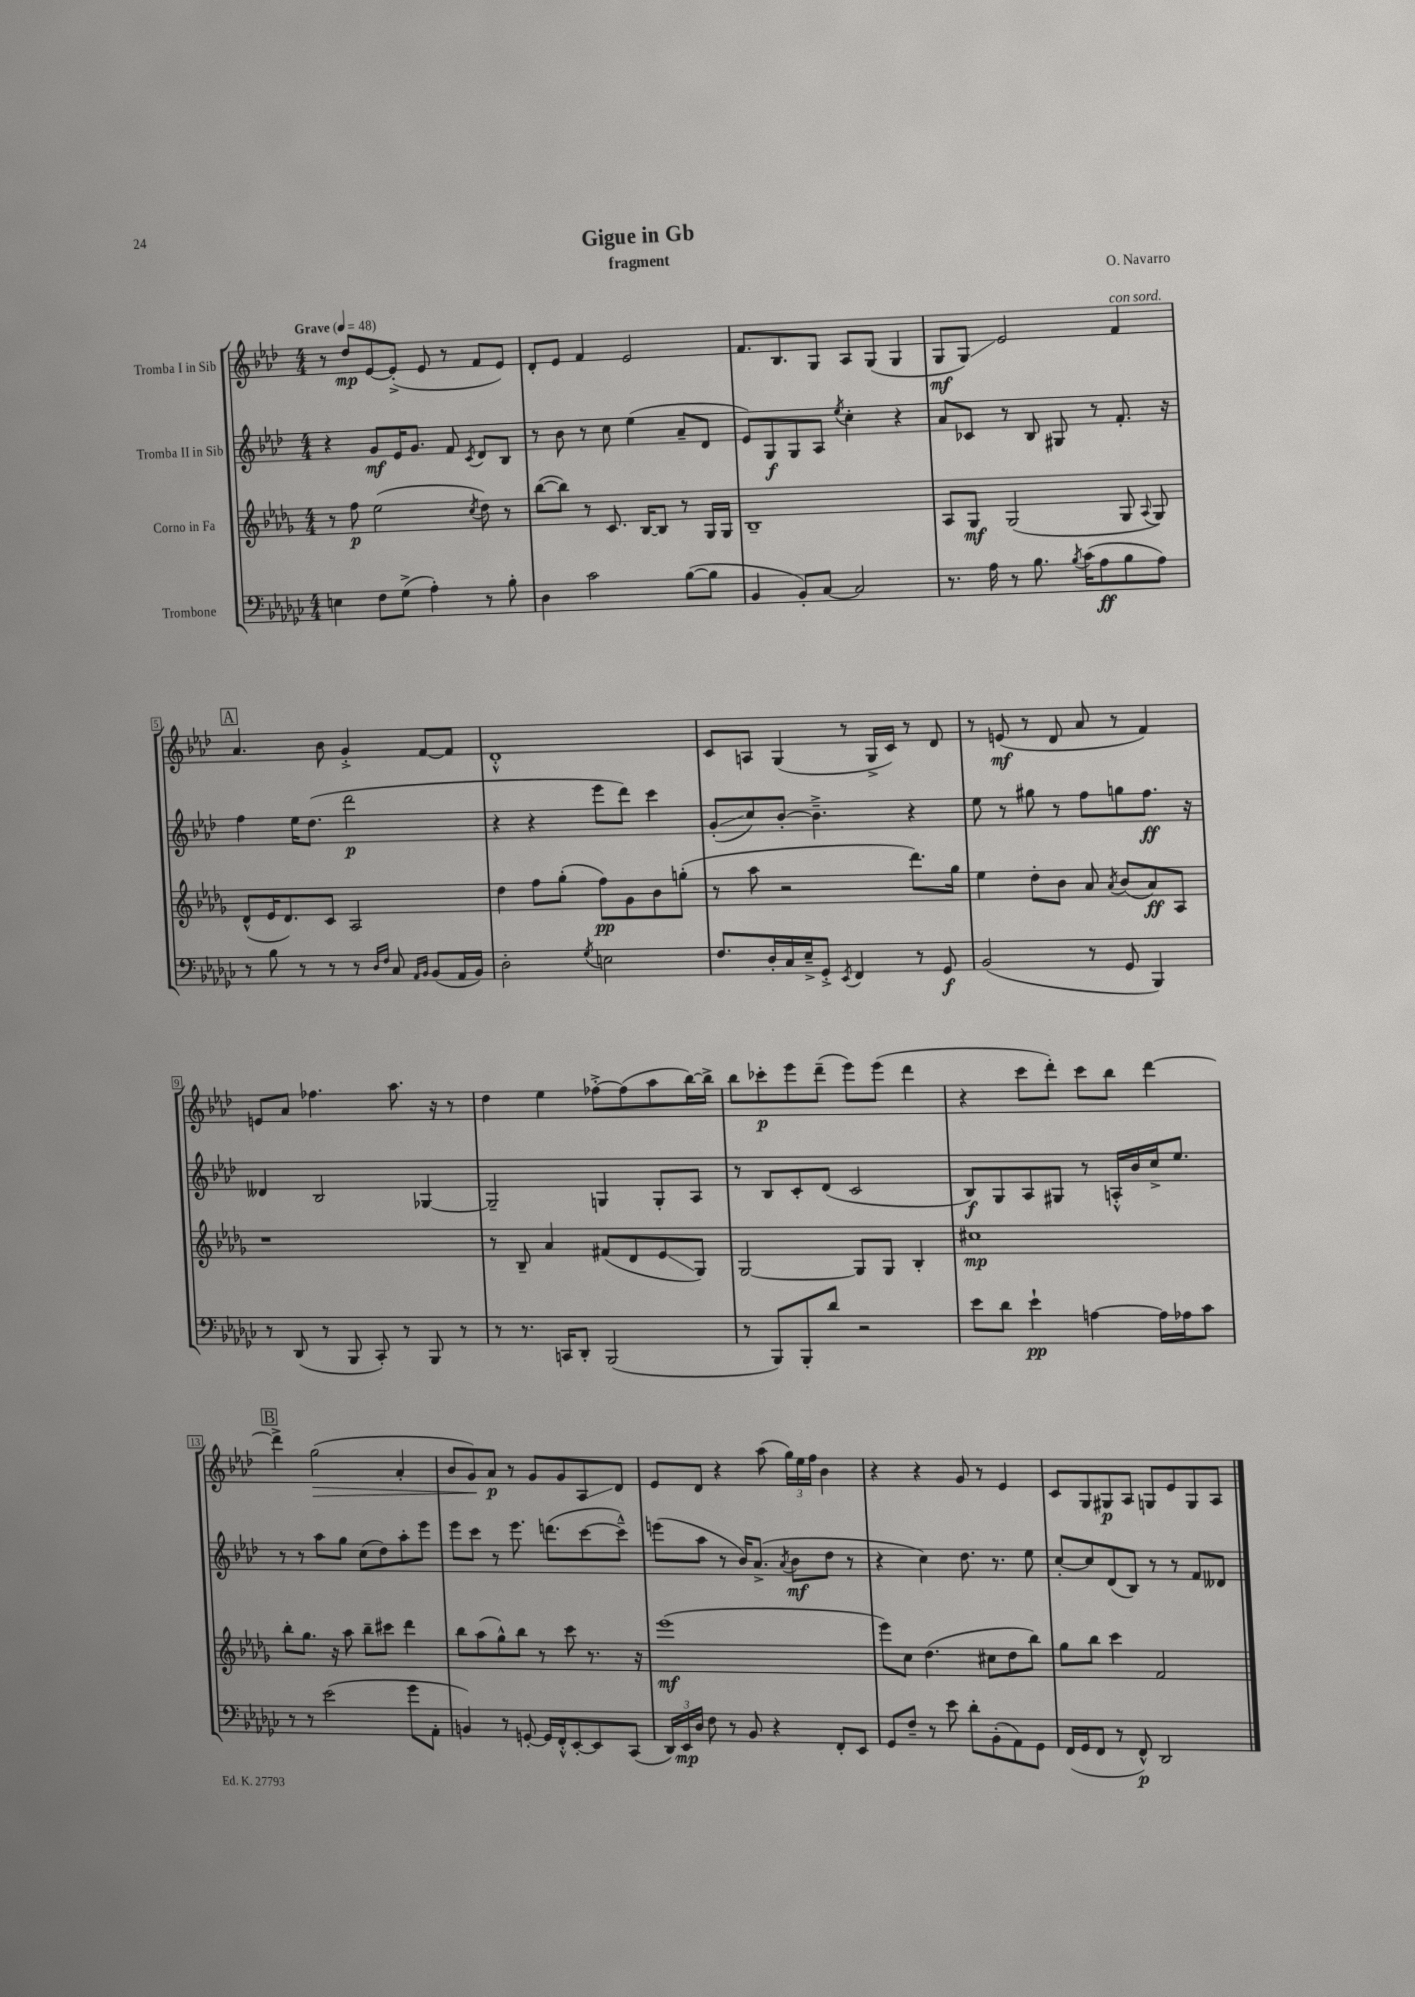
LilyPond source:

\header { title = "Gigue in Gb" composer = "O. Navarro" subtitle = "fragment" }
<<
\new StaffGroup <<
\new Staff = "s0" \with { instrumentName = "Tromba I in Sib" } {
    \clef treble \key aes \major \numericTimeSignature \time 4/4 \tempo "Grave" 4 = 48
    \autoBeamOff r8 des''8[\mp ees'8~ ees'8]-.->( ees'8 r8 f'8[ ees'8]) |
    des'8[-. ees'8] f'4 ees'2 |
    f'8.[ bes8. g8] aes8[ g8]( g4 |
    g8[\mf g8]\glissando) ees'2 f'4^\markup { \italic "con sord." } |
    \mark \markup { \box "A" } aes'4. bes'8 g'4-.-> f'8[~ f'8] |
    des'1-.-^ |
    c'8[ a8] g4( r8 g16[-> c'16]) r8 des'8 |
    r8 e'8\mf( r8 des'8 aes'8 r8 f'4) |
    e'8[ aes'8] fes''4. aes''8. r16 r8 |
    des''4 ees''4 fes''8[~-.-> fes''8( aes''8 bes''16~) bes''16]-> |
    bes''8[ ces'''8-.\p ees'''8 des'''8]--( ees'''8[) ees'''8]( des'''4 |
    r4 c'''8[ des'''8]-.) c'''8[ bes''8] des'''4~ |
    \mark \markup { \box "B" } des'''4-> g''2\>( aes'4-. |
    bes'8[ g'8\!) aes'8]\p r8 g'8[ g'8 aes8\glissando des'8] |
    ees'8[ des'8] r4 aes''8( \tuplet 3/2 { g''16[) ees''16 f''16] } bes'4 |
    r4 r4 g'8 r8 ees'4 |
    c'8[ g8 gis8\p aes8] g8[ ees'8 g8 aes8] \bar "|." |
}
\new Staff = "s1" \with { instrumentName = "Tromba II in Sib" } {
    \clef treble \key aes \major \numericTimeSignature \time 4/4
    \autoBeamOff r4 g'8[\mf ees'16 g'8.] f'8 \acciaccatura { c'8 } des'8[ bes8] |
    r8 bes'8 r8 c''8 ees''4( aes'8[-- des'8] |
    ees'8[) g8\f g8 aes8] \acciaccatura { ees''8 } c''4-. r4 |
    aes'8[ ces'8] r8 bes8 gis8 r8 f'8.-. r16 |
    \mark \markup { \box "A" } f''4 ees''16[ des''8.]( des'''2\p |
    r4 r4 ees'''8[ des'''8]) c'''4 |
    g'8[-.\glissando( c''8) bes'8]~-. bes'4.---> r4 |
    ees''8 r8 gis''8 r8 f''8[ g''8 f''8.]\ff r16 |
    deses'4 bes2 ges4~ |
    ges2-- g4 g8[-. aes8] |
    r8 bes8[ c'8-. des'8]( c'2 |
    bes8[\f) g8 aes8 gis8] r8 a16[-.-^ bes'16 c''16-> ees''8.] |
    \mark \markup { \box "B" } r8 r8 aes''8[ g''8] c''8[( des''8) aes''8-. ees'''8] |
    ees'''8[ c'''8] r8 ees'''8. d'''8.[( c'''8~ c'''8]---^) |
    e'''8[( aes''8] r8 bes'16[) aes'8.]->( \acciaccatura { aes'8 } bes'8[\mf des''8] r8 |
    r4 c''4) des''8. r8. ees''8 |
    c''8[~-. c''8 des'8( bes8]) r8 r8 f'8[ deses'8] \bar "|." |
}
\new Staff = "s2" \with { instrumentName = "Corno in Fa" } {
    \clef treble \key des \major \numericTimeSignature \time 4/4
    \autoBeamOff r8 f''8\p ees''2( \acciaccatura { c''8 } des''8) r8 |
    bes''8[~( bes''8]) r8 c'8. bes16[~ bes8] r8 ges16[ ges16] |
    bes1-- |
    aes8[ ges8]\mf ges2( ges8 \appoggiatura { aes8 } ges8) |
    \mark \markup { \box "A" } des'8[-^( ees'16 des'8.) c'8] aes2 |
    des''4 f''8[ ges''8]-.( f''8[\pp) ges'8 bes'8 g''8]-.( |
    r8 aes''8 r2 des'''8.[) ges''16] |
    ees''4 des''8[-. bes'8] aes'8 \acciaccatura { aes'8 } bes'8[( aes'8\ff) aes8] |
    r1 |
    r8 bes8-- aes'4 fis'8[( des'8 ees'8\glissando ges8]) |
    ges2~ ges8[ ges8] bes4-. |
    cis''1\mp |
    \mark \markup { \box "B" } bes''8[-. ges''8.] r16 aes''8 bes''8[-- cis'''8] des'''4 |
    bes''8[ aes''8( ges''8-^) bes''8] r8 c'''8 r8. r16 |
    ees'''1\mf( |
    ees'''8[) c''8] des''4.( cis''8[ des''8 bes''8]) |
    ges''8[ bes''8] c'''4 f'2 \bar "|." |
}
\new Staff = "s3" \with { instrumentName = "Trombone" } {
    \clef bass \key ges \major \numericTimeSignature \time 4/4
    \autoBeamOff e4 f8[ ges8]->( aes4-.) r8 bes8-. |
    des4 ces'2 bes8[~( bes8] |
    bes,4 bes,8[-.) ces8]~ ces2 |
    r8. aes16 r8 bes8. \acciaccatura { bes8 } ces'16[( aes8\ff bes8 aes8]) |
    \mark \markup { \box "A" } r8 bes8 r8 r8 r8 \grace { des16[ f16] } ces8 \grace { aes,16[ bes,16] } bes,8[( aes,16 bes,16]) |
    des2-. \acciaccatura { ges8 } e2 |
    f8.[ des16-. ces16 ees16---> ges,8]-.-> \acciaccatura { ees,8 } f,4 r8 ges,8\f |
    bes,2( r8 ges,8 bes,,4) |
    r8 des,8( r8 bes,,8 ces,8-.) r8 bes,,8 r8 |
    r8 r8. c,16[ des,8]-. bes,,2( |
    r8 bes,,8[) bes,,8-. des'8] r2 |
    ees'8[ des'8] ees'4-!\pp a4~ a16[ aes16 ces'8] |
    \mark \markup { \box "B" } r8 r8 ees'2( ges'8[ aes,8]-. |
    b,4) r8 g,8~-. g,16[ f,16-.-^ ees,8~-. ees,8 ces,8]( |
    \tuplet 3/2 { des,16[) ees,16\mp des16] } f8 r8 bes,8 r4 f,8[-. ees,8] |
    ges,8[ f8]-- r8 ees'8 des'8[-. bes,8-.( aes,8) ges,8] |
    f,16[( ges,16 f,8] r8 f,8-^\p) des,2 \bar "|." |
}
>>
>>
\layout { \context { \Score \override BarNumber.stencil = #(make-stencil-boxer 0.1 0.3 ly:text-interface::print) } }
